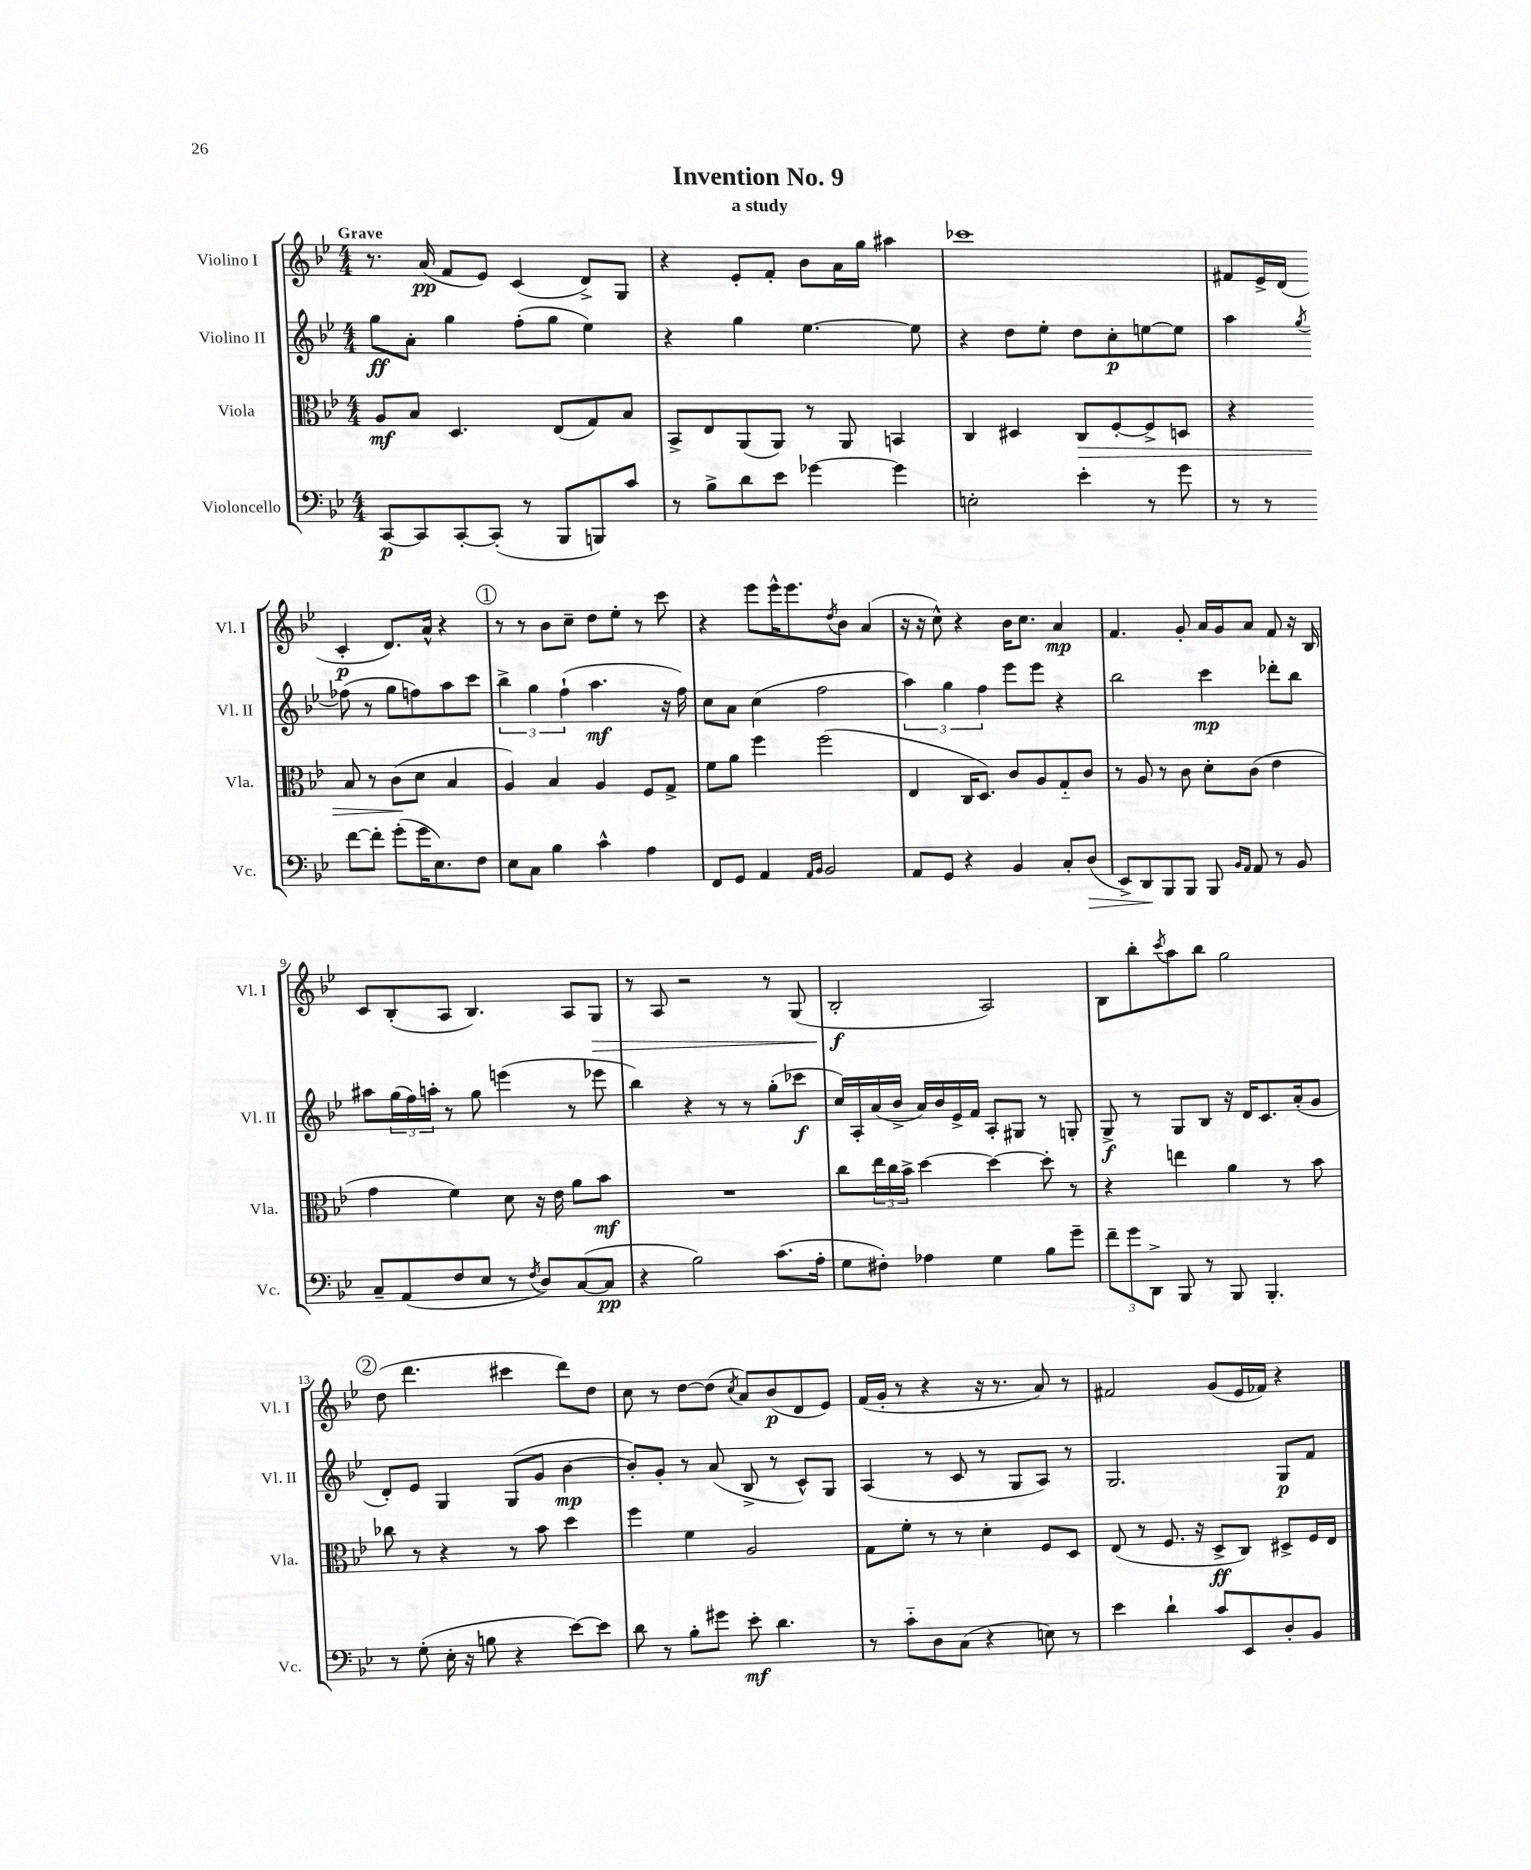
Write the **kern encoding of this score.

**kern	**dynam	**kern	**dynam	**kern	**dynam	**kern	**dynam
*part4	*part4	*part3	*part3	*part2	*part2	*part1	*part1
*staff4	*staff4	*staff3	*staff3	*staff2	*staff2	*staff1	*staff1
*I"Violoncello	*	*I"Viola	*	*I"Violino II	*	*I"Violino I	*
*I'Vc.	*	*I'Vla.	*	*I'Vl. II	*	*I'Vl. I	*
*clefF4	*	*clefC3	*	*clefG2	*	*clefG2	*
*k[b-e-]	*	*k[b-e-]	*	*k[b-e-]	*	*k[b-e-]	*
*M4/4	*	*M4/4	*	*M4/4	*	*M4/4	*
=1	=1	=1	=1	=1	=1	=1	=1
!	!	!	!	!	!	!LO:TX:a:B:t=Grave	!
[8CC/L	p	8A/L	mf	8gg\L	ff	8.r	.
8CC/]	.	8B-/J	.	8a'\J	.	.	.
.	.	.	.	.	.	(16a/	pp
[8CC'/	.	4.D/	.	4gg\	.	8f/L	.
(8CC'/J]	.	.	.	.	.	8e-/J)	.
8r	.	.	.	(8ff'\L	.	(4c/	.
8BBB-/L	.	(8E-/L	.	8gg\J	.	.	.
8BBBn/)	.	8G/)	.	4ee-\)	.	8d^/L)	.
8c/J	.	8B-/J	.	.	.	8G/J	.
=2	=2	=2	=2	=2	=2	=2	=2
8r	.	8BB-^/L	.	4r	.	4r	.
8B-^\L	.	8E-/	.	.	.	.	.
8d\	.	(8AA/	.	4gg\	.	8e-'/L	.
8e-\J	.	8AA/J)	.	.	.	8f'/J	.
[4g-X\	.	8r	.	[4.ee-\	.	8b-\L	.
.	.	8AA/	.	.	.	16a\L	.
.	.	.	.	.	.	16gg\JJ	.
4g-\]	.	4BBn/	.	.	.	4aa#X\	.
.	.	.	.	8ee-\]	.	.	.
=3	=3	=3	=3	=3	=3	=3	=3
2En'\	.	4C/	.	4r	.	1ccc-X	.
.	.	4D#X/	.	8dd\L	.	.	.
.	.	.	.	8ee-'\J	.	.	.
!	!	!	!LO:HP:b	!	!	!	!
4e-'\	.	8C/L	>	8dd\L	.	.	.
.	.	[8F'/	.	8cc'\	p	.	.
8r	.	8F^/]	.	[8een\	.	.	.
8g\	.	8Dn/J	.	8ee\J]	.	.	.
=4	=4	=4	=4	=4	=4	=4	=4
8r	.	4r	.	4aa\	.	8f#X/L	.
8r	.	.	.	.	.	16e-^/L	.
.	.	.	.	.	.	(16d/JJ	.
.	.	.	.	8qgg/	.	.	.
[8f\L	.	8B-/	.	(8ff-X\	.	4c'/	p
8f'\J]	.	8r	.	8r	.	.	.
(8g'\L	.	(8c\L	.	8gg\L	.	8.d/L)	.
16g\K	.	8d\J	]	8ffn\)	.	.	.
8.E-\)	.	.	.	.	.	16a^^/Jk	.
.	.	4B-/	.	8aa\	.	4r	.
8F\J	.	.	.	8ccc\J	.	.	.
!!LO:LB:g=z
!!LO:REH:place=s1:t=1
=5	=5	=5	=5	=5	=5	=5	=5
8E-\L	.	4A/)	.	6bb-^\	.	8r	.
8C\J	.	.	.	.	.	8r	.
.	.	.	.	6gg\	.	.	.
4B-\	.	4B-/	.	.	.	8b-\L	.
.	.	.	.	(6ff`\	.	.	.
.	.	.	.	.	.	8cc~\J	.
4c^^\	.	4A/	.	4.aa\	mf	8dd\L	.
.	.	.	.	.	.	8ee-'\J	.
4A\	.	8F/L	.	.	.	8r	.
.	.	8G^/J	.	16r	.	8ccc\	.
.	.	.	.	16ff\)	.	.	.
=6	=6	=6	=6	=6	=6	=6	=6
8FF/L	.	8f\L	.	8cc\L	.	4r	.
8GG/J	.	8a\J	.	8a\J	.	.	.
4AA/	.	4ff\	.	(4cc\	.	8eee-\L	.
.	.	.	.	.	.	16eee-^^\K	.
.	.	.	.	.	.	8.eee-\	.
16qqAA/LL	.	.	.	.	.	.	.
16qqBB-/JJ	.	.	.	.	.	.	.
2BB-/	.	(2ff\	.	2ff\	.	.	.
.	.	.	.	.	.	8qdd/	.
.	.	.	.	.	.	8b-\J	.
.	.	.	.	.	.	(4a/	.
=7	=7	=7	=7	=7	=7	=7	=7
8AA/L	.	4E-/	.	6aa\)	.	16r	.
.	.	.	.	.	.	16r	.
8GG/J	.	.	.	.	.	8cc^^\)	.
.	.	.	.	6gg\	.	.	.
4r	.	16C/KL	.	.	.	4r	.
.	.	8.D/J)	.	.	.	.	.
.	.	.	.	6ff\	.	.	.
4BB-/	.	8c/L	.	8eee-\L	.	16b-\KL	.
.	.	.	.	.	.	8.cc\J	.
.	.	8A/	.	8eee-\J	.	.	.
8C'/L	.	8G/	.	4r	.	4a/	mp
!	!LO:HP:b	!	!	!	!	!	!
(8D/J	>	8c/J	.	.	.	.	.
=8	=8	=8	=8	=8	=8	=8	=8
8EE-^/L)	.	8r	.	2bb-\	.	4.f/	.
8DD/	.	8A/	.	.	.	.	.
8BBB-/	]	8r	.	.	.	.	.
8BBB-/J	.	8c\	.	.	.	8g'/	.
8BBB-/	.	8d'\L	.	4ccc\	mp	16a/LL	.
.	.	.	.	.	.	16g/J	.
16qqBB-/LL	.	.	.	.	.	.	.
16qqAA/JJ	.	.	.	.	.	.	.
8AA/	.	(8c\J	.	.	.	8a/J	.
8r	.	4e-\	.	8ddd-X'\L	.	8f/	.
8BB-/	.	.	.	8bb-\J	.	16r	.
.	.	.	.	.	.	16B-/	.
!!LO:LB:g=z
=9	=9	=9	=9	=9	=9	=9	=9
8C~/L	.	4g\	.	8aa#X\L	.	8c/L	.
(8AA/	.	.	.	(24gg\L	.	(8B-'/	.
.	.	.	.	24ff\)	.	.	.
.	.	.	.	24aan'\JJ	.	.	.
8F/	.	4f\)	.	8r	.	8A/J	.
8E-/J	.	.	.	8gg\	.	4.B-/)	.
8r	.	8d\	.	(4eeen\	.	.	.
8qF/	.	.	.	.	.	.	.
8D/L)	.	16r	.	.	.	.	.
.	.	16e-\	.	.	.	.	.
([8C/	.	8a\L	.	8r	.	8A/L	.
!	!	!	!	!	!	!	!LO:HP:b
8C/J]	pp	8b-\J	mf	8eee-X\	.	8G/J	>
=10	=10	=10	=10	=10	=10	=10	=10
4r	.	1r	.	4bb-\)	.	8r	.
.	.	.	.	.	.	8A/	.
2B-\)	.	.	.	4r	.	2r	.
.	.	.	.	8r	.	.	.
.	.	.	.	8r	.	.	.
(8.c\L	.	.	.	(8gg'\L	.	8r	.
.	.	.	.	8ccc-X\J	f	(8G/	.
16A'\Jk	.	.	.	.	.	.	.
=11	=11	=11	=11	=11	=11	=11	=11
8G\L	.	8cc\L	.	16cc/LL)	.	2B-'/	f
.	.	.	.	16A'/	.	.	.
8F#X'\J)	.	24ee-\L	.	(16a/	.	.	.
.	.	24cc\	.	.	.	.	.
.	.	.	.	16b-^/JJ	.	.	.
.	.	24b-^\JJ	.	.	.	.	.
4A-X\	.	[4dd\	.	16a/LL)	.	.	.
.	.	.	.	16b-/	.	.	.
.	.	.	.	16e-^/	.	.	.
.	.	.	.	16f/JJ	.	.	.
4G\	.	4dd\_	.	8A'/L	.	2A/)	]
.	.	.	.	8G#X/J	.	.	.
8B-\L	.	8dd'\]	.	8r	.	.	.
8g~\J	.	8r	.	8Gn'/	.	.	.
=12	=12	=12	=12	=12	=12	=12	=12
12f~\L	.	4r	.	8G^/	f	8B-\L	.
12g\	.	.	.	.	.	.	.
.	.	.	.	8r	.	8bb-'\	.
12DD^\J	.	.	.	.	.	.	.
.	.	.	.	.	.	8qccc/	.
8BBB-/	.	4een\	.	8G/L	.	8aa\	.
8r	.	.	.	8B-/J	.	8bb-\J	.
8BBB-/	.	4a\	.	16r	.	2gg\	.
.	.	.	.	16d/KL	.	.	.
4.BBB-'/	.	.	.	8.c/	.	.	.
.	.	8r	.	.	.	.	.
.	.	.	.	(16a'/k	.	.	.
.	.	8b-\	.	8g/J	.	.	.
!!LO:LB:g=z
!!LO:REH:place=s1:t=2
=13	=13	=13	=13	=13	=13	=13	=13
8r	.	8cc-X\	.	8d'/L)	.	(8dd\	.
(8G'\	.	8r	.	8e-/J	.	4.ddd\	.
16E-'\	.	4r	.	4G/	.	.	.
16r	.	.	.	.	.	.	.
8Bn\	.	.	.	.	.	.	.
4r	.	8r	.	(8G/L	.	4ccc#X\	.
.	.	8b-\	.	8g/J	.	.	.
[8e-\L)	.	4dd\	.	[4b-\	mp	8ddd\L)	.
8e-\J]	.	.	.	.	.	8dd\J	.
=14	=14	=14	=14	=14	=14	=14	=14
8d\	.	4ff\	.	8b-'/L])	.	8cc\	.
8r	.	.	.	8g'/J	.	8r	.
8B-'\L	.	4f\	.	8r	.	[8dd\L	.
8g#X\J	.	.	.	(8a/	.	(8dd\J]	.
.	.	.	.	.	.	8qcc/	.
8e-'\	mf	2A/	.	8B-^/	.	8a/L)	.
4.d\	.	.	.	8r	.	(8b-/	p
.	.	.	.	8c^^/L)	.	8d/	.
.	.	.	.	8G/J	.	8e-/J)	.
=15	=15	=15	=15	=15	=15	=15	=15
8r	.	8G\L	.	(4A/	.	(16f/LL	.
.	.	.	.	.	.	16g'/JJ	.
8c\L	.	8f'\J	.	.	.	8r	.
8D\	.	8r	.	8r	.	4r	.
(8C\J	.	8r	.	8c/	.	.	.
4r	.	4d'\	.	8r	.	16r	.
.	.	.	.	.	.	8.r	.
.	.	.	.	8G/L	.	.	.
8En\)	.	8F/L	.	8A/J)	.	8a/)	.
8r	.	8D/J	.	8r	.	8r	.
=16	=16	=16	=16	=16	=16	=16	=16
4e-\	.	(8E-/	.	2.G/	.	2f#X/	.
.	.	8r	.	.	.	.	.
4d`\	.	8.F/	.	.	.	.	.
.	.	16r	.	.	.	.	.
8c/L	.	8D^/L	ff	.	.	(8g/L	.
8EE-/	.	8C/J)	.	.	.	16e-/L	.
.	.	.	.	.	.	16f-X/JJ)	.
8D'/	.	8D#X^/L	.	8G/L	p	4r	.
8BB-/J	.	16F/L	.	8f/J	.	.	.
.	.	16E-/JJ	.	.	.	.	.
==	==	==	==	==	==	==	==
*-	*-	*-	*-	*-	*-	*-	*-
